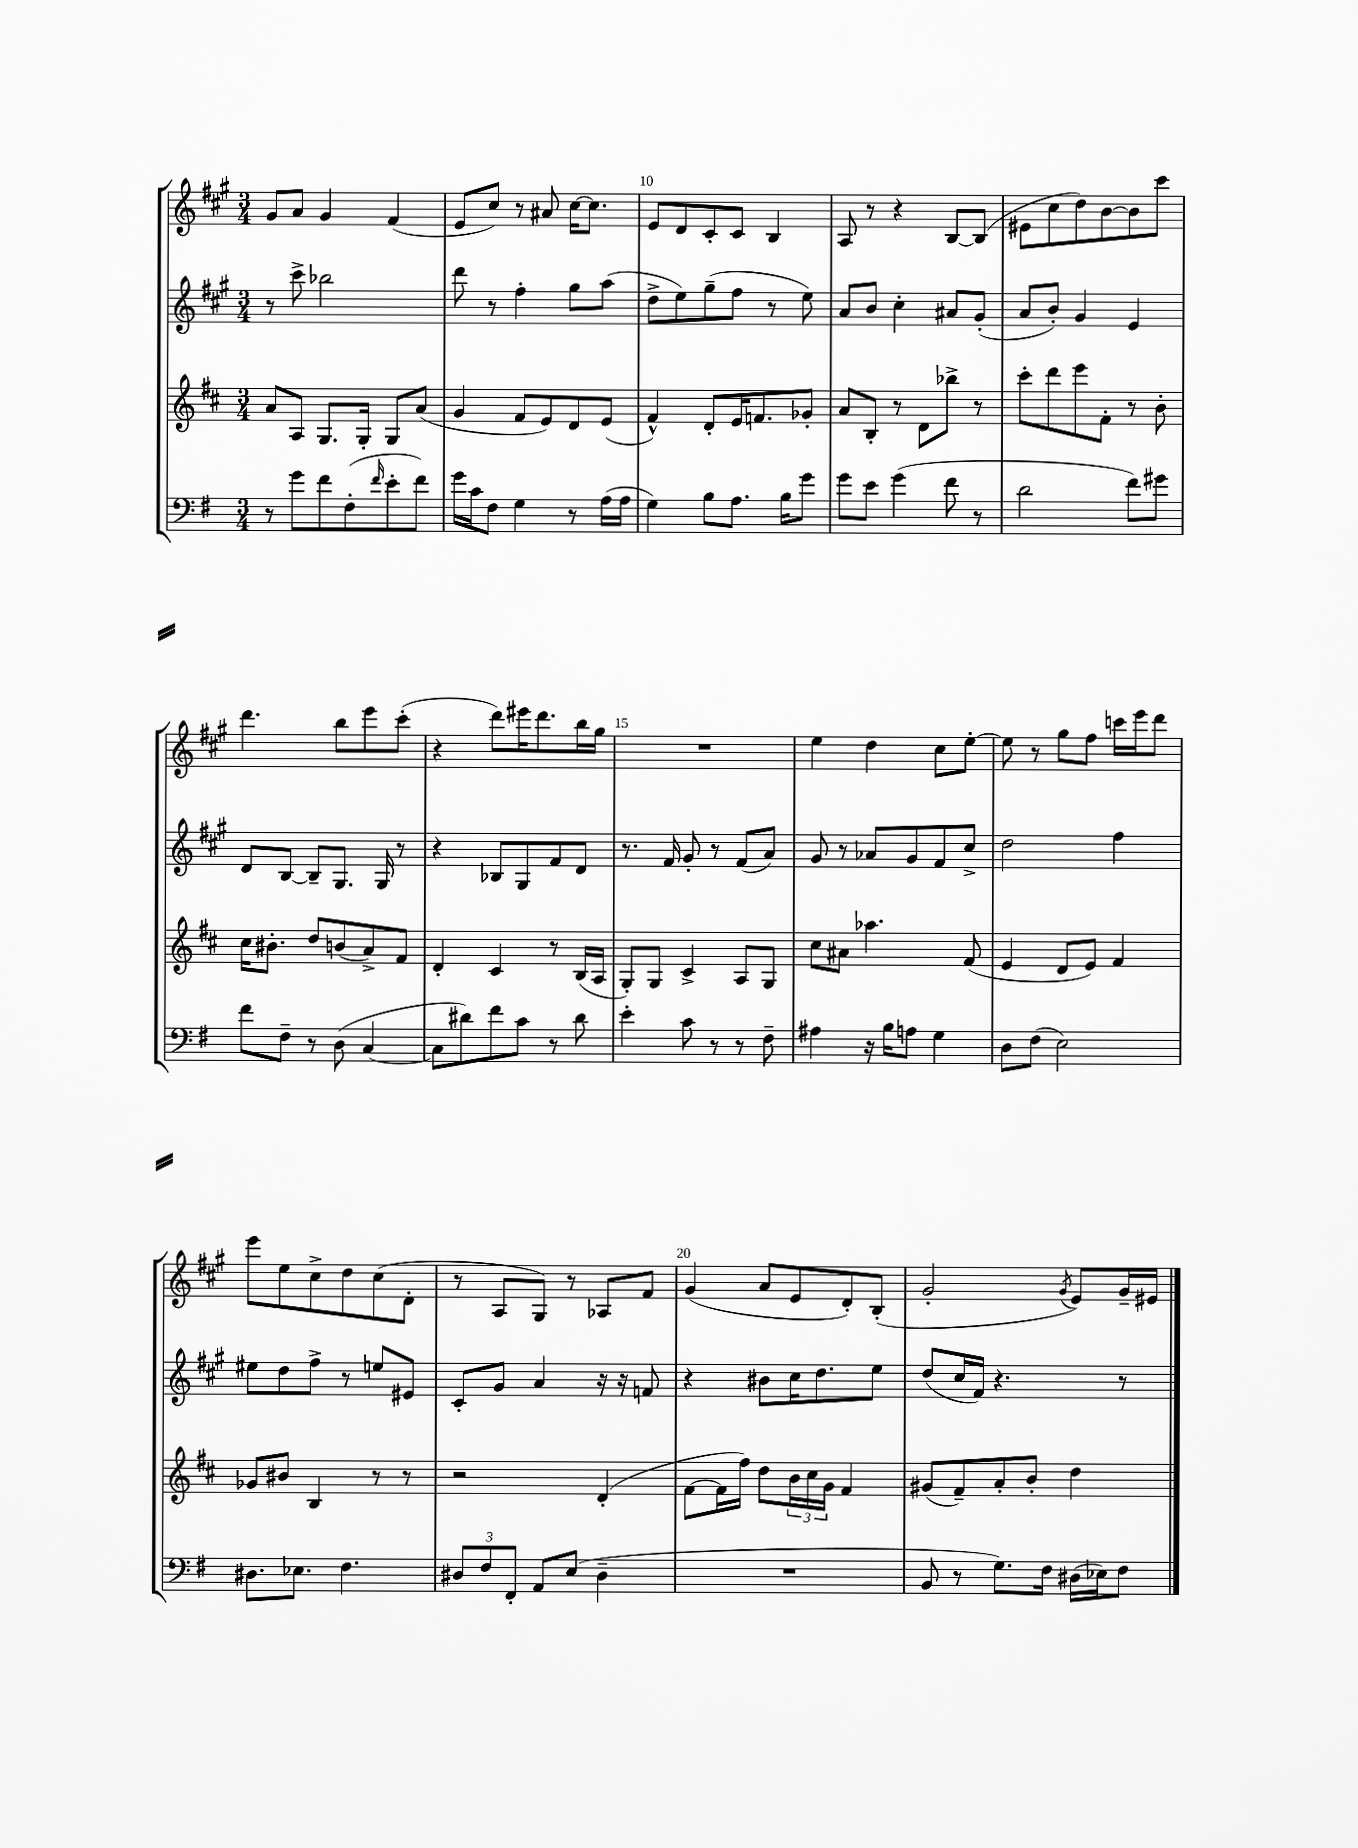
<<
\new StaffGroup <<
\new Staff = "s0" {
    \clef treble \key a \major \numericTimeSignature \time 3/4
    gis'8 a'8 gis'4 fis'4( |
    e'8 cis''8) r8 ais'8 cis''16~ cis''8. |
    e'8 d'8 cis'8-. cis'8 b4 |
    a8 r8 r4 b8~ b8( |
    eis'8 cis''8 d''8) b'8~ b'8 cis'''8 |
    d'''4. b''8 e'''8 cis'''8-.( |
    r4 d'''8) eis'''16 d'''8. b''16 gis''16 |
    R2. |
    e''4 d''4 cis''8 e''8~-. |
    e''8 r8 gis''8 fis''8 c'''16 e'''16 d'''8 |
    e'''8 e''8 cis''8-> d''8 cis''8( d'8-. |
    r8 a8 gis8) r8 aes8 fis'8 |
    gis'4( a'8 e'8 d'8-.) b8-.( |
    gis'2-. \acciaccatura { gis'8 } e'8) gis'16-- eis'16 \bar "|." |
}
\new Staff = "s1" {
    \clef treble \key a \major \numericTimeSignature \time 3/4
    r8 cis'''8-> bes''2 |
    d'''8 r8 fis''4-. gis''8 a''8( |
    d''8-> e''8) gis''8--( fis''8 r8 e''8) |
    a'8 b'8 cis''4-. ais'8 gis'8-.( |
    a'8 b'8-.) gis'4 e'4 |
    d'8 b8~ b8-- gis8. gis16 r8 |
    r4 bes8 gis8 fis'8 d'8 |
    r8. fis'16 gis'8-. r8 fis'8( a'8) |
    gis'8 r8 aes'8 gis'8 fis'8 cis''8-> |
    d''2 fis''4 |
    eis''8 d''8 fis''8-> r8 e''8 eis'8 |
    cis'8-. gis'8 a'4 r16 r16 f'8 |
    r4 bis'8 cis''16 d''8. e''8 |
    d''8( cis''16 fis'16) r4. r8 \bar "|." |
}
\new Staff = "s2" {
    \clef treble \key d \major \numericTimeSignature \time 3/4
    a'8 a8 g8. g16-. g8 a'8( |
    g'4 fis'8 e'8) d'8 e'8( |
    fis'4-^) d'8-. e'16 f'8. ges'8-. |
    a'8 b8-. r8 d'8 bes''8-> r8 |
    cis'''8-. d'''8 e'''8 fis'8-. r8 b'8-. |
    cis''16 bis'8.-. d''8 b'8( a'8->) fis'8 |
    d'4-. cis'4 r8 b16( a16 |
    g8-.) g8 cis'4-> a8 g8 |
    cis''8 ais'8 aes''4. fis'8( |
    e'4 d'8 e'8) fis'4 |
    ges'8 bis'8 b4 r8 r8 |
    r2 d'4-.( |
    fis'8~ fis'16 fis''16) d''8 \tuplet 3/2 { b'16 cis''16 g'16 } fis'4 |
    gis'8( fis'8--) a'8-. b'8-. d''4 \bar "|." |
}
\new Staff = "s3" {
    \clef bass \key g \major \numericTimeSignature \time 3/4
    r8 g'8 fis'8 fis8-.( \grace { fis'16 } e'8-. fis'8) |
    g'16 c'16 fis8 g4 r8 a16( a16 |
    g4) b8 a8. b16 g'8 |
    g'8 e'8 g'4( fis'8 r8 |
    d'2 fis'8) gis'8 |
    fis'8 fis8-- r8 d8( c4~ |
    c8 dis'8) fis'8 c'8 r8 dis'8 |
    e'4-. c'8 r8 r8 fis8-- |
    ais4 r16 b16 a8 g4 |
    d8 fis8( e2) |
    dis8. ees8. fis4. |
    \tuplet 3/2 { dis8 fis8 fis,8-. } a,8 e8( dis4-- |
    R2. |
    b,8 r8 g8.) fis16 dis16( ees16) fis8 \bar "|." |
}
>>
>>
\layout { \context { \Score currentBarNumber = #8 \override BarNumber.break-visibility = ##(#f #t #t) barNumberVisibility = #(every-nth-bar-number-visible 5) } }
